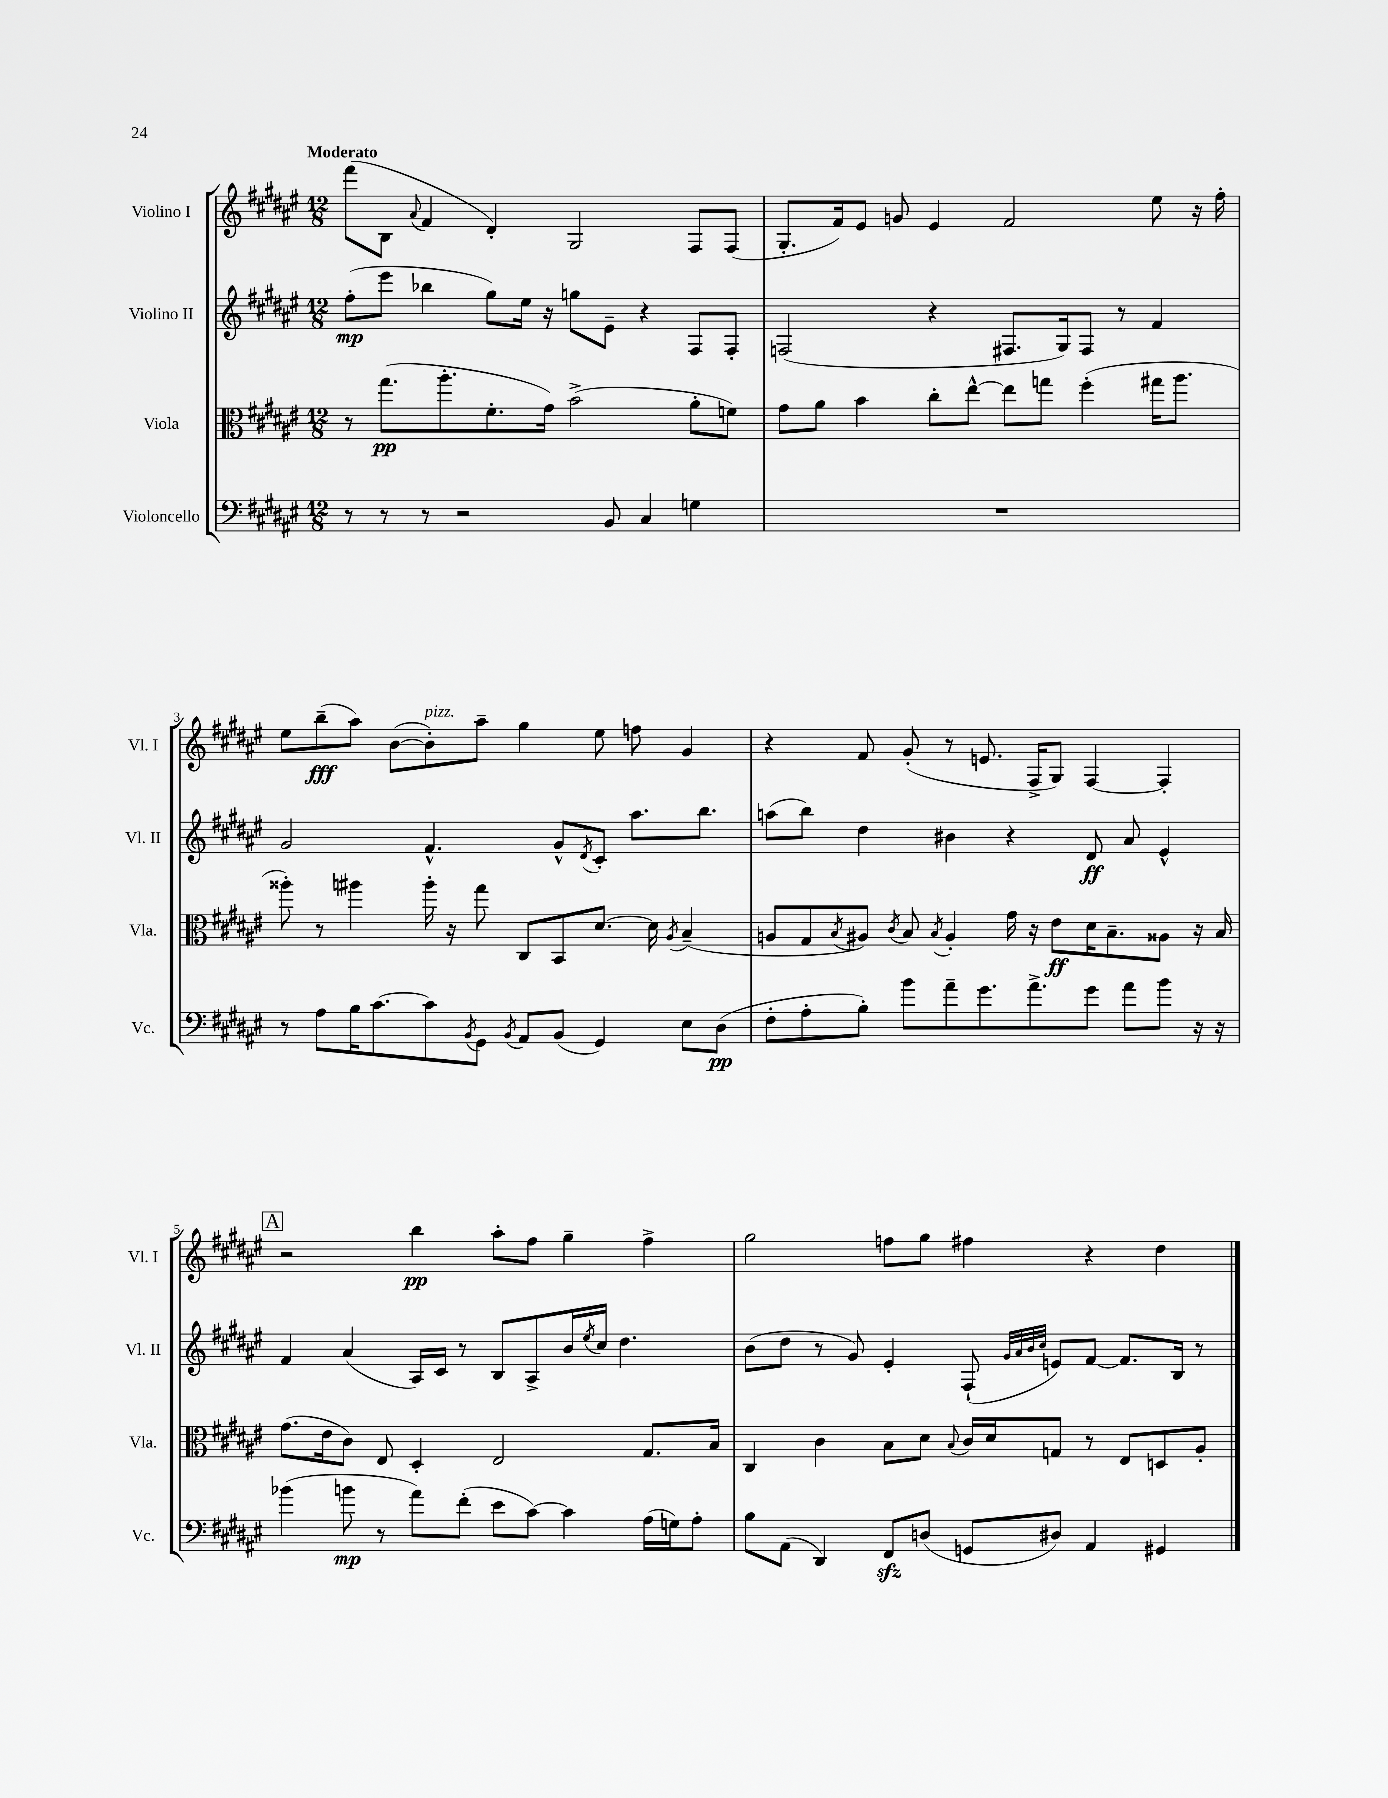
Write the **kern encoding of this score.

**kern	**kern	**kern	**kern
*staff4	*staff3	*staff2	*staff1
*clefF4	*clefC3	*clefG2	*clefG2
*k[f#c#g#d#a#e#]	*k[f#c#g#d#a#e#]	*k[f#c#g#d#a#e#]	*k[f#c#g#d#a#e#]
*M12/8	*M12/8	*M12/8	*M12/8
8r	8r	(8ff#'	(8fff#
8r	(8.gg#	8eee#	8B
.	.	.	8qqa#
8r	.	4bb-	4f#
.	8.aa#'	.	.
2r	.	.	.
.	8.f#'	8gg#)	4d#')
.	.	16ee#	.
.	16g#)	16r	.
.	(2b^	8gg	2G#
8BB	.	8e#~	.
4C#	.	4r	.
4G	8a#'	8F#	8F#
.	8f)	8F#'	(8F#
=	=	=	=
1.r	8g#	(2F	8.G#'
.	8a#	.	.
.	.	.	16f#)
.	4b	.	8e#
.	.	.	8g
.	8cc#'	4r	4e#
.	[8ee#^^	.	.
.	8ee#]	8.F#	2f#
.	8gg	.	.
.	.	16G#)	.
.	(4ff#'	8F#	.
.	.	8r	.
.	16gg#	4f#	8ee#
.	8.aa#	.	.
.	.	.	16r
.	.	.	16ff#'
=	=	=	=
8r	8aa##')	2g#	8ee#
8A#	8r	.	(8bb~
16B	4aa#	.	8aa#)
[8.c#	.	.	.
.	.	.	([8b
8c#]	16aa#'	4.f#^^	8b'])
.	16r	.	.
8qBB	.	.	.
8GG#	8gg#	.	8aa#~
8qBB	.	.	.
8AA#	8C#	.	4gg#
(8BB	8BB	8g#^^	.
.	.	8qd#	.
4GG#)	[8.d#	8c#'	8ee#
.	.	8.aa#	8ff
.	16d#]	.	.
.	8qA#	.	.
8E#	(4B~	.	4g#
.	.	8.bb	.
(8D#	.	.	.
=	=	=	=
8F#'	8A	(8aa	4r
8A#'	8G#	8bb)	.
.	8qB	.	.
8B')	8A#)	4dd#	8f#
.	8qc#	.	.
8b	8B	.	(8g#'
.	8qB	.	.
8a#~	4A#'	4b#	8r
8.g#	.	.	8.e
.	16g#	4r	.
8.a#^	16r	.	16F#^
.	8e#	.	8G#)
8g#	16d#	8d#	[4F#
.	8.B~	.	.
8a#	.	8a#	.
8b	8A##	4e#^^	4F#']
16r	16r	.	.
16r	16B	.	.
=	=	=	=
(4b-	(8.g#	4f#	2r
.	16e#	.	.
8b	8c#)	(4a#	.
8r	8E#	.	.
8a#)	4D#'	16A#)	4bb
.	.	16c#	.
(8f#'	.	8r	.
8e#	2E#	8B	8aa#'
[8c#)	.	8A#^	8ff#
4c#]	.	16b	4gg#~
.	.	8qee#	.
.	.	16cc#	.
.	.	4.dd#	.
(16A#	8.G#	.	4ff#^
16G)	.	.	.
8A#'	.	.	.
.	16B	.	.
=	=	=	=
8B	4C#	(8b	2gg#
(8AA#	.	8dd#	.
4DD#)	4c#	8r	.
.	.	8g#)	.
8FF#	8B	4e#'	8ff
(8D	8d#	.	8gg#
.	8qqB	.	.
8GG	16c#	(8F#`	4ff#
.	16d#	.	.
.	.	32qqg#	.
.	.	32qqa#	.
.	.	32qqb	.
.	.	32qqcc#	.
8D#)	8G	8e)	.
4AA#	8r	[8f#	4r
.	8E#	8.f#]	.
4GG#	8D	.	4dd#
.	.	16B	.
.	8A#'	8r	.
==	==	==	==
*-	*-	*-	*-
